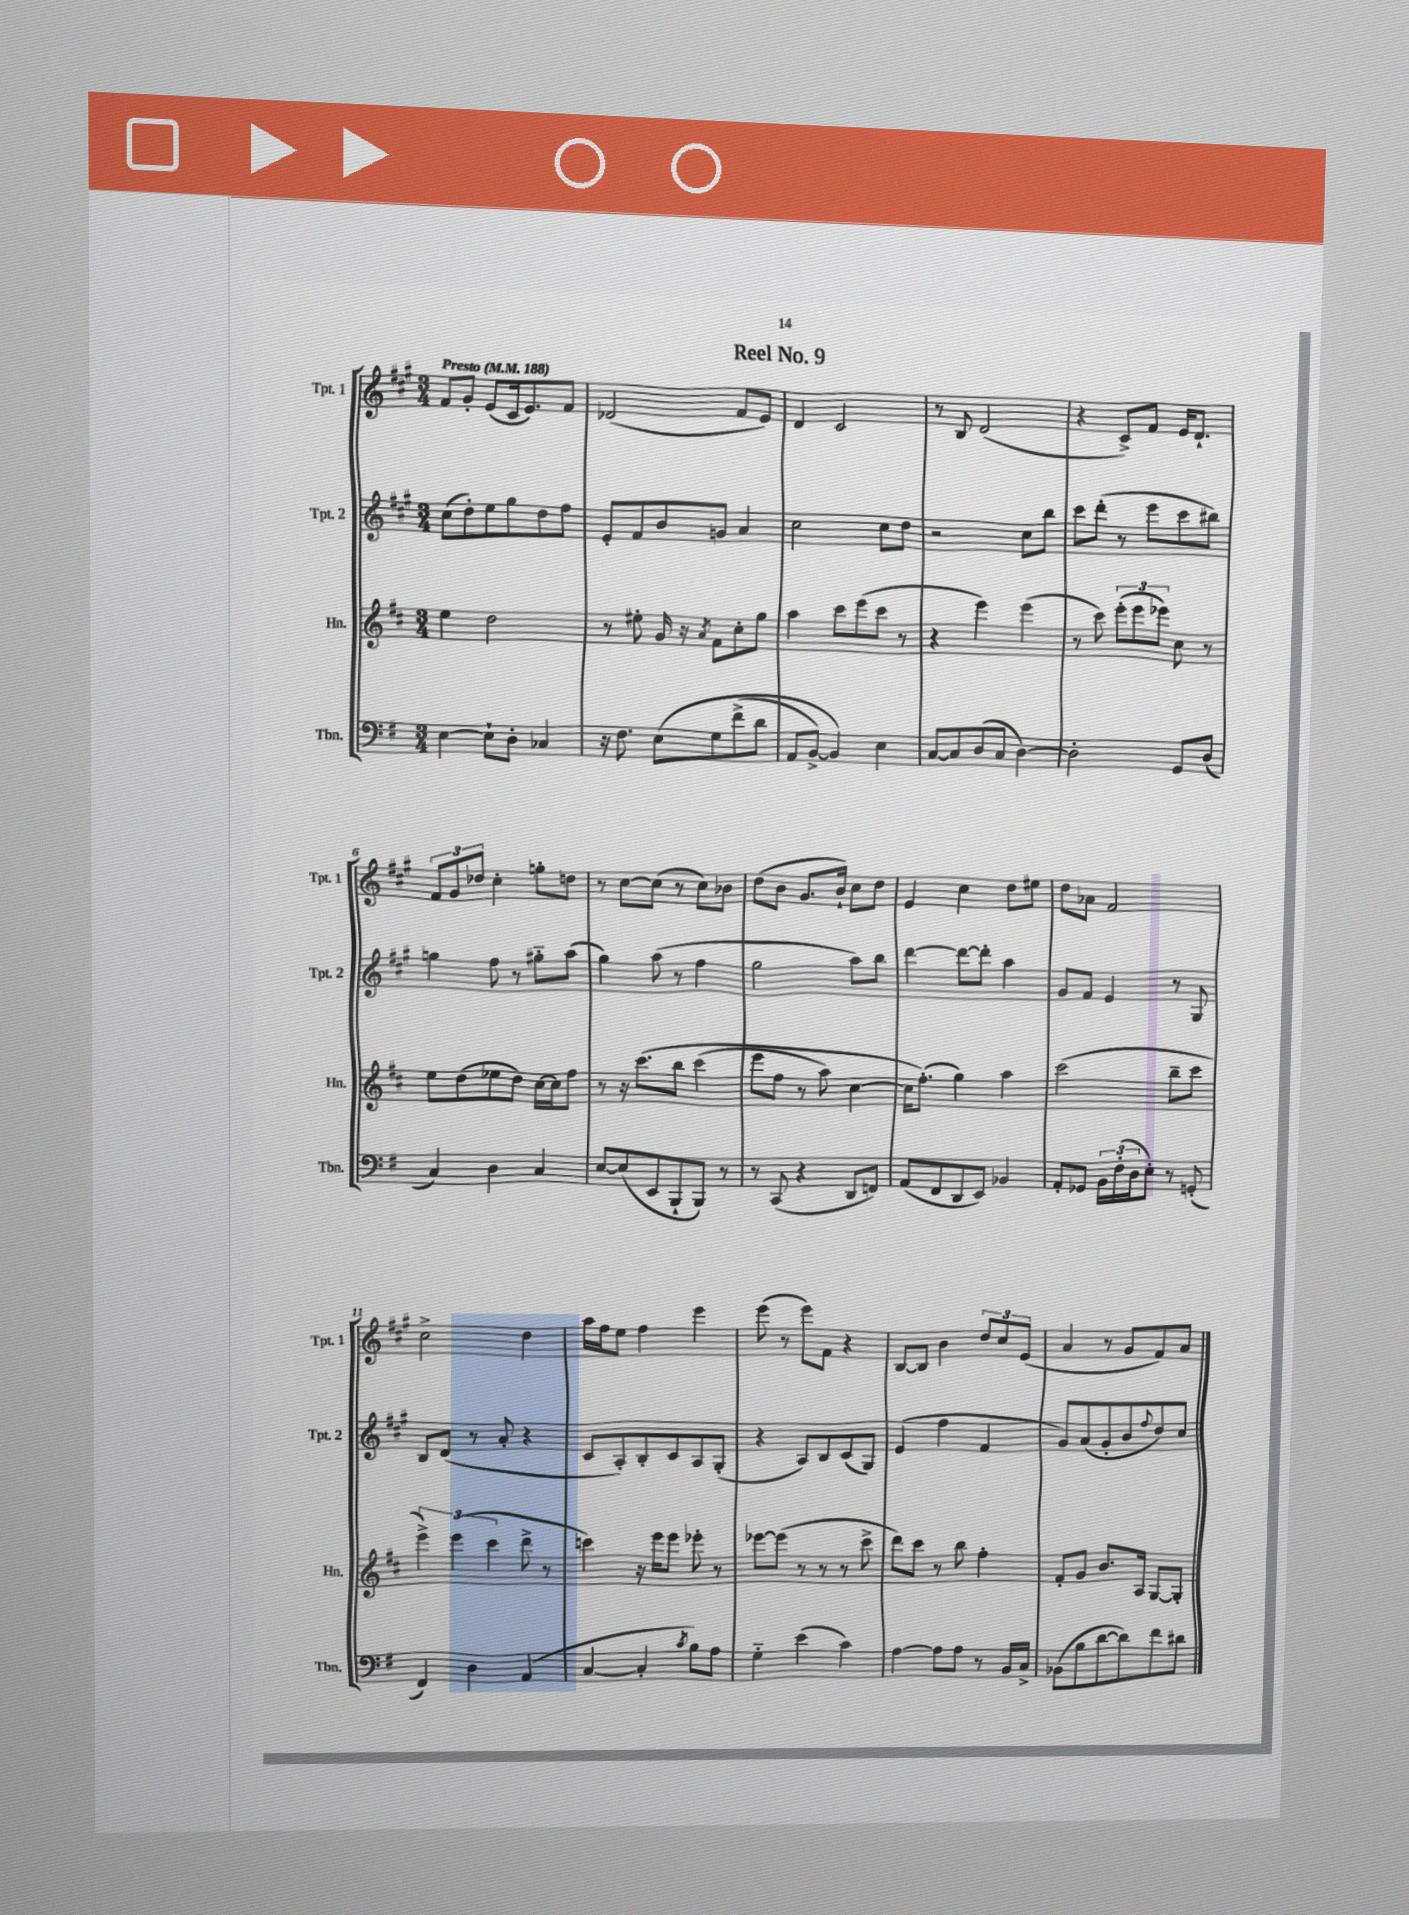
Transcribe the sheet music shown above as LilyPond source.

\header { title = "Reel No. 9" }
<<
\new StaffGroup <<
\new Staff = "s0" \with { instrumentName = "Tpt. 1" shortInstrumentName = "Tpt. 1" } {
    \clef treble \key a \major \numericTimeSignature \time 3/4 \tempo "Presto" 4 = 188
    fis'8 gis'8-. e'8( cis'16 e'8.) fis'8 |
    des'2( fis'8 e'8) |
    d'4 cis'2 |
    r8 b8 d'2( |
    r4 cis'8->) fis'8 e'16 d'8.-! |
    \tuplet 3/2 { fis'8 gis'8 des''8 } cis''4-. g''8-. d''8 |
    r8 cis''8~ cis''8( r8 cis''8) bes'8 |
    d''8( b'8 gis'8. b'16-!) cis''8 d''8 |
    e'4 cis''4 d''8 eis''8 |
    d''8 aes'8 fis'2 |
    cis''2-> d''4 |
    a''16 fis''16 e''8 fis''4 e'''4 |
    e'''8( r8 e'''8) fis'8 r4 |
    b8~ b8 b'4 \tuplet 3/2 { d''8 cis''8 e'8( } |
    a'4 r8 gis'8 fis'8) a'8 \bar "|." |
}
\new Staff = "s1" \with { instrumentName = "Tpt. 2" shortInstrumentName = "Tpt. 2" } {
    \clef treble \key a \major \numericTimeSignature \time 3/4
    cis''8( d''8-.) e''8 gis''8 d''8 fis''8 |
    e'8-. fis'8 b'8 g'8 a'4 |
    cis''2 cis''8 d''8 |
    r2 cis''8 b''8 |
    cis'''8 d'''8-.( r8 e'''8 cis'''8 bis''8) |
    g''4 fis''8 r8 gis''8-_ a''8( |
    gis''4) a''8( r8 fis''4 |
    gis''2 a''8) b''8 |
    d'''4~ d'''8~ d'''8-. a''4 |
    gis'8 fis'8 e'4 r8 gis8 |
    b8 d'8( r8 a'8-. r4 |
    cis'8 a8-.) b8-. cis'8 a8 gis8-.( |
    r4 a8) b8 cis'8( gis8) |
    e'4( fis''4 fis'4 |
    gis'8) a'8( gis'8-. b'8 \appoggiatura { fis''8 } d''8) cis''8 \bar "|." |
}
\new Staff = "s2" \with { instrumentName = "Hn." shortInstrumentName = "Hn." } {
    \clef treble \key d \major \numericTimeSignature \time 3/4
    e''4 d''2 |
    r8 eis''8-. g'16 r16 \acciaccatura { a'8 } fis'8 cis''8-. g''8 |
    a''4 cis'''8 e'''8( cis'''8 r8 |
    r4 e'''4) e'''4( |
    r8 cis'''8) \tuplet 3/2 { e'''8-.( e'''8 ees'''8) } cis''8 r8 |
    e''8 d''8( ees''8 d''8) cis''16~ cis''16 fis''8 |
    r8 r16 cis'''8.\( b''8 cis'''4( |
    e'''8 fis''8 r8 a''8) cis''4~ |
    cis''16 fis''8.-.(\) g''4) a''4 |
    cis'''2( b''8-- cis'''8 |
    \tuplet 3/2 { e'''4->) e'''4( cis'''4 } d'''8-> r8 |
    c'''4) r16 e'''16 e'''8 ees'''8-. r8 |
    ees'''8~ ees'''8( r8 r8 r8 cis'''8-> |
    d'''8) cis'''8 r8 b''8 fis''4-. |
    fis'8-. g'8 b'8. a16 g8~ g8-. \bar "|." |
}
\new Staff = "s3" \with { instrumentName = "Tbn." shortInstrumentName = "Tbn." } {
    \clef bass \key g \major \numericTimeSignature \time 3/4
    e4~ e8-! d8-. ces4 |
    r16 fis8. e8\( g8 fis'8->( d'8 |
    a,8 b,8~->) b,4\) e4 |
    c8~ c8 d8( c8 d4~) |
    d2-. g,8 d8( |
    c4) d4 c4 |
    e8~ e8( e,8 b,,8-! b,,8) r8 |
    r8 c,8( r4 d,8 f,8) |
    a,8( fis,8 d,8 e,8) bes,4 |
    a,8-. ges,8 \tuplet 3/2 { b,16 fis16-.( d16 } e8-.) r8 g,8-.( |
    fis,4) d4 a,4( |
    c4~ c4-. \acciaccatura { c'8 } b8) a8 |
    g4-_ e'4( c'4) |
    a4~ a8 a8 r8 b,16 c16-> |
    bes,8( b8 d'8~ d'8) fis'8 dis'8 \bar "|." |
}
>>
>>
